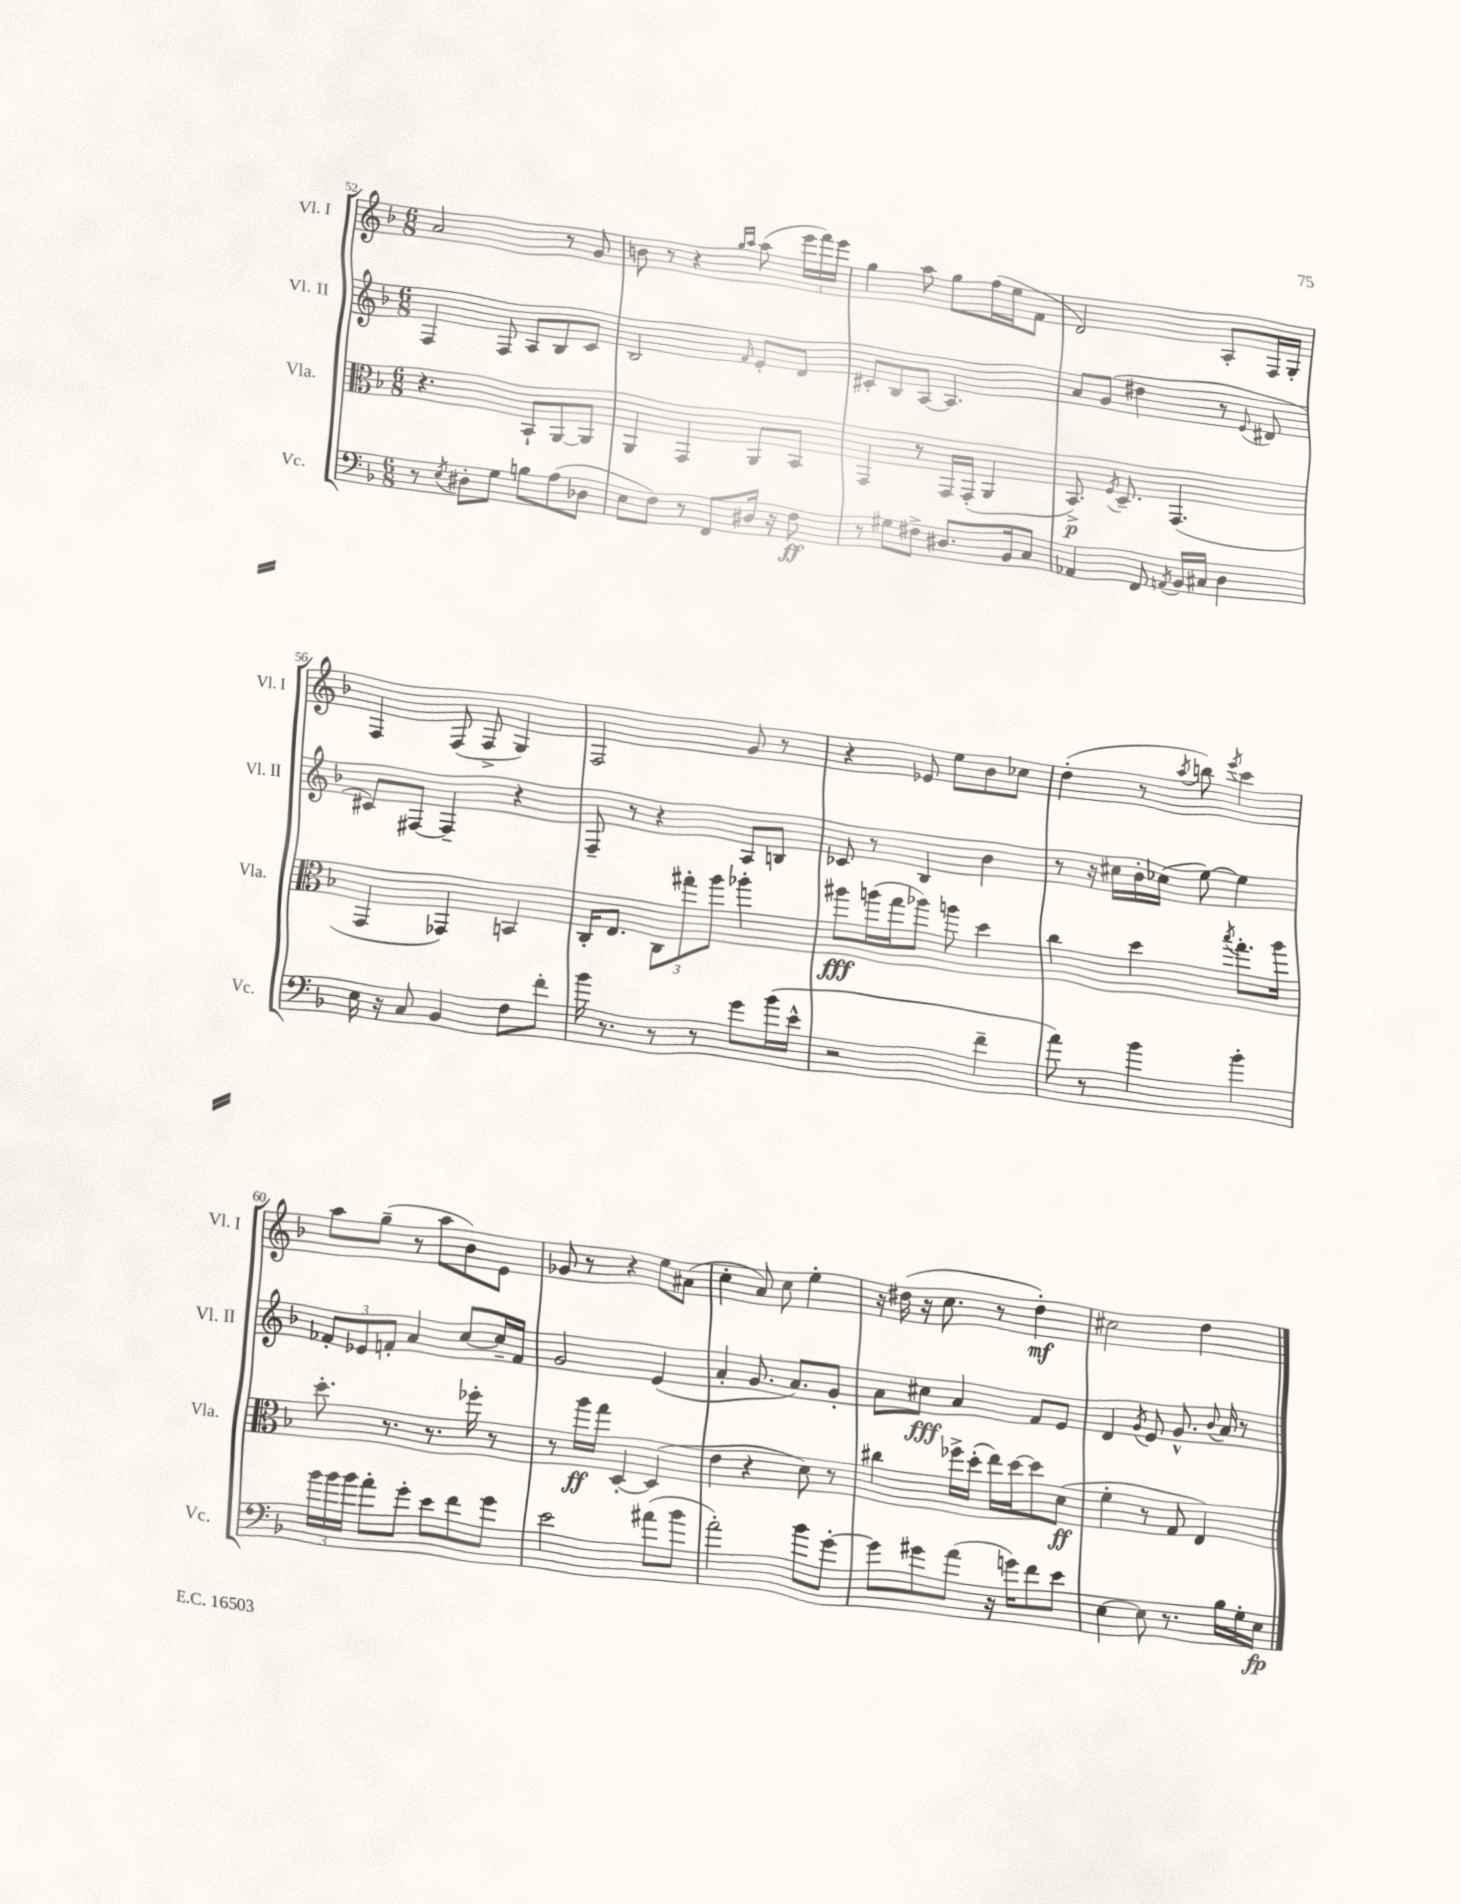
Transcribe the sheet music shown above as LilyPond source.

<<
\new StaffGroup <<
\new Staff = "s0" \with { instrumentName = "Vl. I" shortInstrumentName = "Vl. I" } {
    \clef treble \key f \major \numericTimeSignature \time 6/8
    \autoBeamOff a'2 r8 g'8 |
    b'8 r8 r4 \grace { g''16[ a''16] } a''8( \tuplet 3/2 { e'''16[ f'''16) e'''16] } |
    g''4 a''8 g''8[ f''16( e''16 f'8] |
    d'2) a8[-. f16 g16]-. |
    f4 f8( f8-> g4) |
    f2 g'8 r8 |
    r4 ees'8 e''8[ bes'8 ces''8] |
    d''4-.( r8 \acciaccatura { a''8 } b''8) \acciaccatura { e'''8 } c'''4 |
    a''8[ g''8]--( r8 a''8[ bes'8) e'8] |
    ges'8 r8 r4 e''8[ ais'8]( |
    c''4-. a'8) c''8 e''4-. |
    r16 dis''16( r16 c''8. r8 dis''4-.\mf) |
    cis''2 d''4 \bar "|." |
}
\new Staff = "s1" \with { instrumentName = "Vl. II" shortInstrumentName = "Vl. II" } {
    \clef treble \key f \major \numericTimeSignature \time 6/8
    \autoBeamOff f4 f8 a8[ bes8 c'8] |
    bes2 \grace { f'16 } e'8[-. d'8] |
    cis'8[-. bes8 a8]~ a4. |
    a'8[ g'8]( dis''4 r8 \appoggiatura { e'8 } dis'8 |
    cis'8[) fis8]~ fis4-- r4 |
    f8-- r8 r4 a8[ b8] |
    ces'8 r8 bes4 bes'4 |
    r8 r16 cis''16[ bes'16-. ces''16]( e''8~) e''4 |
    \tuplet 3/2 { fes'8[-. ees'8 f'8]-. } a'4 c''8[~ c''16-- f'16] |
    g'2 e'4( |
    a'4-. g'8. a'8.[) g'8]-. |
    a'8[ cis''8]\fff a'4 f'8[ e'8] |
    d'4 \acciaccatura { g'8 } e'8 g'8.-^ \appoggiatura { bes'8 } a'16 r8 \bar "|." |
}
\new Staff = "s2" \with { instrumentName = "Vla." shortInstrumentName = "Vla." } {
    \clef alto \key f \major \numericTimeSignature \time 6/8
    \autoBeamOff r4. bes,8[-! a,8~ a,8] |
    a,4 g,4 a,8[ bes,8] |
    g,4 r8 g,16[ g,16]-.( a,4 |
    bes,8.->\p) \acciaccatura { f8 } d8.-- g,4.( |
    g,4 ges,4) b,4 |
    c16[-. e8.] \tuplet 3/2 { c8[ gis''8-. a''8] } aes''4-. |
    ais''8[\fff a''16( g''16 aes''8]) a''8 d''4 |
    c''4 d''4 \acciaccatura { bes''8 } g''8.[-. a''16] |
    d''8.-. r8. r8. fes''16-. r8 |
    r8 a''16[\ff g''16] d4~-. d4( |
    e'4 r4 d'8) r8 |
    cis''4 fes''16[-> d''16]-.( e''16[) d''16~ d''8 d'8]\ff( |
    f'4-. r8 g8 e4) \bar "|." |
}
\new Staff = "s3" \with { instrumentName = "Vc." shortInstrumentName = "Vc." } {
    \clef bass \key f \major \numericTimeSignature \time 6/8
    \autoBeamOff r8 \acciaccatura { e8 } dis8[-. g8] b8[ a8( des8] |
    e8[ f8]) r8 f,8[ dis16] r16 f8\ff |
    r8 gis8[ fis8]-> dis8.[ bes,16 c8] |
    aes,4 f,8 \acciaccatura { a,8 } bes,16[ cis16] d4 |
    e16 r16 c8 bes,4 f8[ f'8]-. |
    bes'16 r8. r8 r8 g'8[ bes'16( e'16]-^ |
    r2 f'4-- |
    a'8) r8 bes'4 bes'4-. |
    \tuplet 3/2 { bes'16[ bes'16 bes'16] } a'8[-. g'8]-. e'8[ f'8 g'8] |
    e'2 ais'8[( bes'8] |
    a'2-.) bes'8[ g'8]~-. |
    g'8[ gis'8 a'8]( r16 g'16[) f'8 e'8] |
    e4~ e8 r8. bes16[ g16-. e16]\fp \bar "|." |
}
>>
>>
\layout { \context { \Score currentBarNumber = #52 } }
